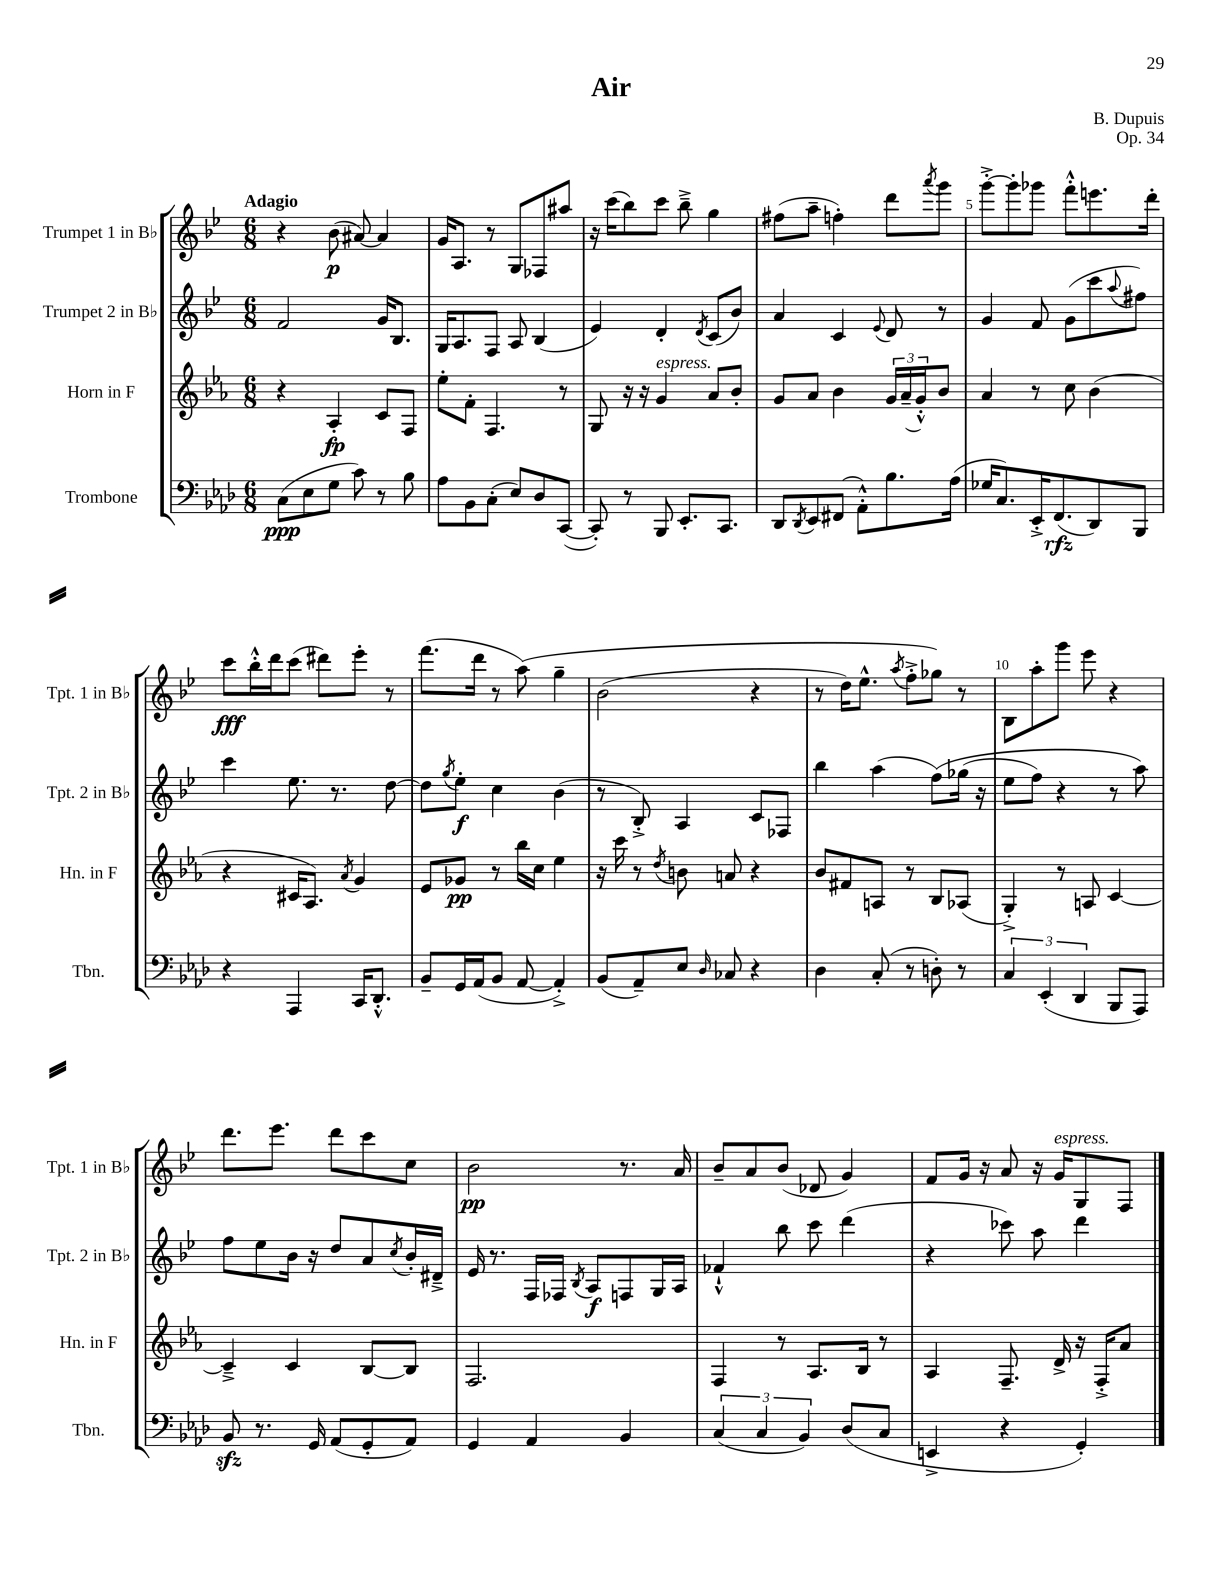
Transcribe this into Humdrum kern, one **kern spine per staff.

**kern	**kern	**kern	**kern
*staff4	*staff3	*staff2	*staff1
*clefF4	*clefG2	*clefG2	*clefG2
*k[b-e-a-d-]	*k[b-e-a-]	*k[b-e-]	*k[b-e-]
*M6/8	*M6/8	*M6/8	*M6/8
(8C\L	4r	2f/	4r
8E-\	.	.	.
8G\J	4A-'/	.	(8b-\
8c\)	.	.	[8a#/)
8r	8c/L	16g/LK	4a#/]
.	.	8.B-/J	.
8B-\	8F/J	.	.
=	=	=	=
8A-\L	8ee-'\L	16G/LK	16g/LK
.	.	8.A/	8.A/J
8BB-\	8f'\J	.	.
(8C'\J	4.F/	8F/J	8r
8E-/L)	.	8A/	8G/L
8D-/	.	(4B-/	8F-/
([8CC/J	8r	.	8aa#/J
=	=	=	=
8CC'/])	8G/	4e-/)	16r
.	.	.	(16ccc\LK
8r	16r	.	8bb-\)
.	16r	.	.
8BBB-/	4g/	4d'/	8ccc\J
8.EE-'/L	.	.	8bb-~^\
.	.	8qd/	.
.	8a-/L	(8c/L	4gg\
8.CC/J	.	.	.
.	8b-'/J	8b-/J)	.
=	=	=	=
8DD-/L	8g/L	4a/	(8ff#\L
8qDD-/	.	.	.
8EE-/	8a-/J	.	8aa~\J
(8FF#/J	4b-\	4c/	4ff'\)
8AA-'^^\L)	.	.	.
.	.	8qqe-/	.
8.B-\	24g/LL	8d/	8ddd\L
.	(24a-~/	.	.
.	24g'^^/J)	.	.
.	.	.	8qaaa/
.	8b-/J	8r	8ggg\J
(16A-\Jk	.	.	.
=	=	=	=
16G-/LK	4a-/	4g/	[8ggg'^\L
8.C/)	.	.	.
.	.	.	8ggg'\]
16EE-'^/K	8r	8f/	8ggg-\J
(8.FF/	.	.	.
.	8cc\	(8g\L	8fff'^^\L
8DD-/)	(4b-\	8ccc\	8.eee\
.	.	8qqaa/	.
8BBB-/J	.	8ff#\J)	.
.	.	.	16ddd'\Jk
=	=	=	=
4r	4r	4ccc\	8ccc\L
.	.	.	16bb-'^^\L
.	.	.	16ddd\J
4AAA-/	16c#/LK	8.ee-\	(8ccc\J
.	8.A-/J)	.	.
.	.	.	8ddd#\L)
.	.	8.r	.
.	8qa-/	.	.
16CC/LK	4g/	.	8eee-'\J
8.DD-'^^/J	.	.	.
.	.	[8dd\	8r
=	=	=	=
8BB-~/L	8e-/L	8dd\]L	(8.fff\L
.	.	8qgg/	.
16GG/L	8g-/J	8ee-'\J	.
(16AA-/J	.	.	16ddd\Jk
8BB-/J	8r	4cc\	8r
[8AA-/	16bb-\LL	.	&(8aa\)
.	16cc\JJ	.	.
4AA-'^/])	4ee-\	(4b-\	4gg~\
=	=	=	=
(8BB-/L	16r	8r	(2b-\
.	16ccc\	.	.
8AA-~/)	8r	8B-'^/)	.
.	8qdd/	.	.
8E-/J	8b\	4A/	.
16qqD-/	.	.	.
8C-/	8a/	.	.
4r	4r	8c/L	4r
.	.	8F-/J	.
=	=	=	=
4D-\	8b-/L	4bb-\	8r
.	8f#/	.	16dd\LK)
.	.	.	8.ee-^^\J
(8C'/	8A/J	(4aa\	.
.	.	.	8qaa/
8r	8r	.	8ff'^\L
8D'\)	8B-/L	&(8ff\L)	8gg-\J&)
8r	(8A-/J	(16gg-\Jk	8r
.	.	16r	.
=	=	=	=
6C/	4G'^/)	8ee-\L	8B-\L
.	.	8ff\J)	8aa'\
(6EE-'/	.	.	.
.	8r	4r	8ggg\J
6DD-/	.	.	.
.	8A/	.	8eee-\
8BBB-/L	[4c/	8r	4r
8AAA-/J)	.	8aa\&)	.
=	=	=	=
8BB-/	4c~^/]	8ff\L	8.ddd\L
8.r	.	8ee-\	.
.	.	.	8.eee-\J
.	4c/	16b-\Jk	.
16GG/	.	16r	.
(8AA-/L	.	8dd/L	8ddd\L
8GG'/	[8B-/L	8a/	8ccc\
.	.	8qcc/	.
8AA-/J)	8B-/]J	16b-'/L	8cc\J
.	.	16d#~^/JJ	.
=	=	=	=
4GG/	2.F/	16e-/	2b-\
.	.	8.r	.
4AA-/	.	16F/LL	.
.	.	16F-/JJ	.
.	.	8qB-/	.
.	.	8A/L	.
4BB-/	.	8F/	8.r
.	.	16G/L	.
.	.	16A/JJ	16a/
=	=	=	=
(6C/	4F/	4f-`^^/	8b-~/L
.	.	.	8a/
6C/	.	.	.
.	8r	8bb-\	(8b-/J
6BB-/)	.	.	.
.	8.A-/L	8ccc\	8d-/
(8D-/L	.	(4ddd\	4g/)
.	16B-/Jk	.	.
8C/J	8r	.	.
=	=	=	=
4EE^/	4A-/	4r	8f/L
.	.	.	16g/Jk
.	.	.	16r
4r	8.F~/	8ccc-\)	8a/
.	.	8aa\	16r
.	16d^/	.	16g/LK
4GG'/)	16r	4ddd\	8G/
.	16F'^/LK	.	.
.	8a-/J	.	8F/J
==	==	==	==
*-	*-	*-	*-
